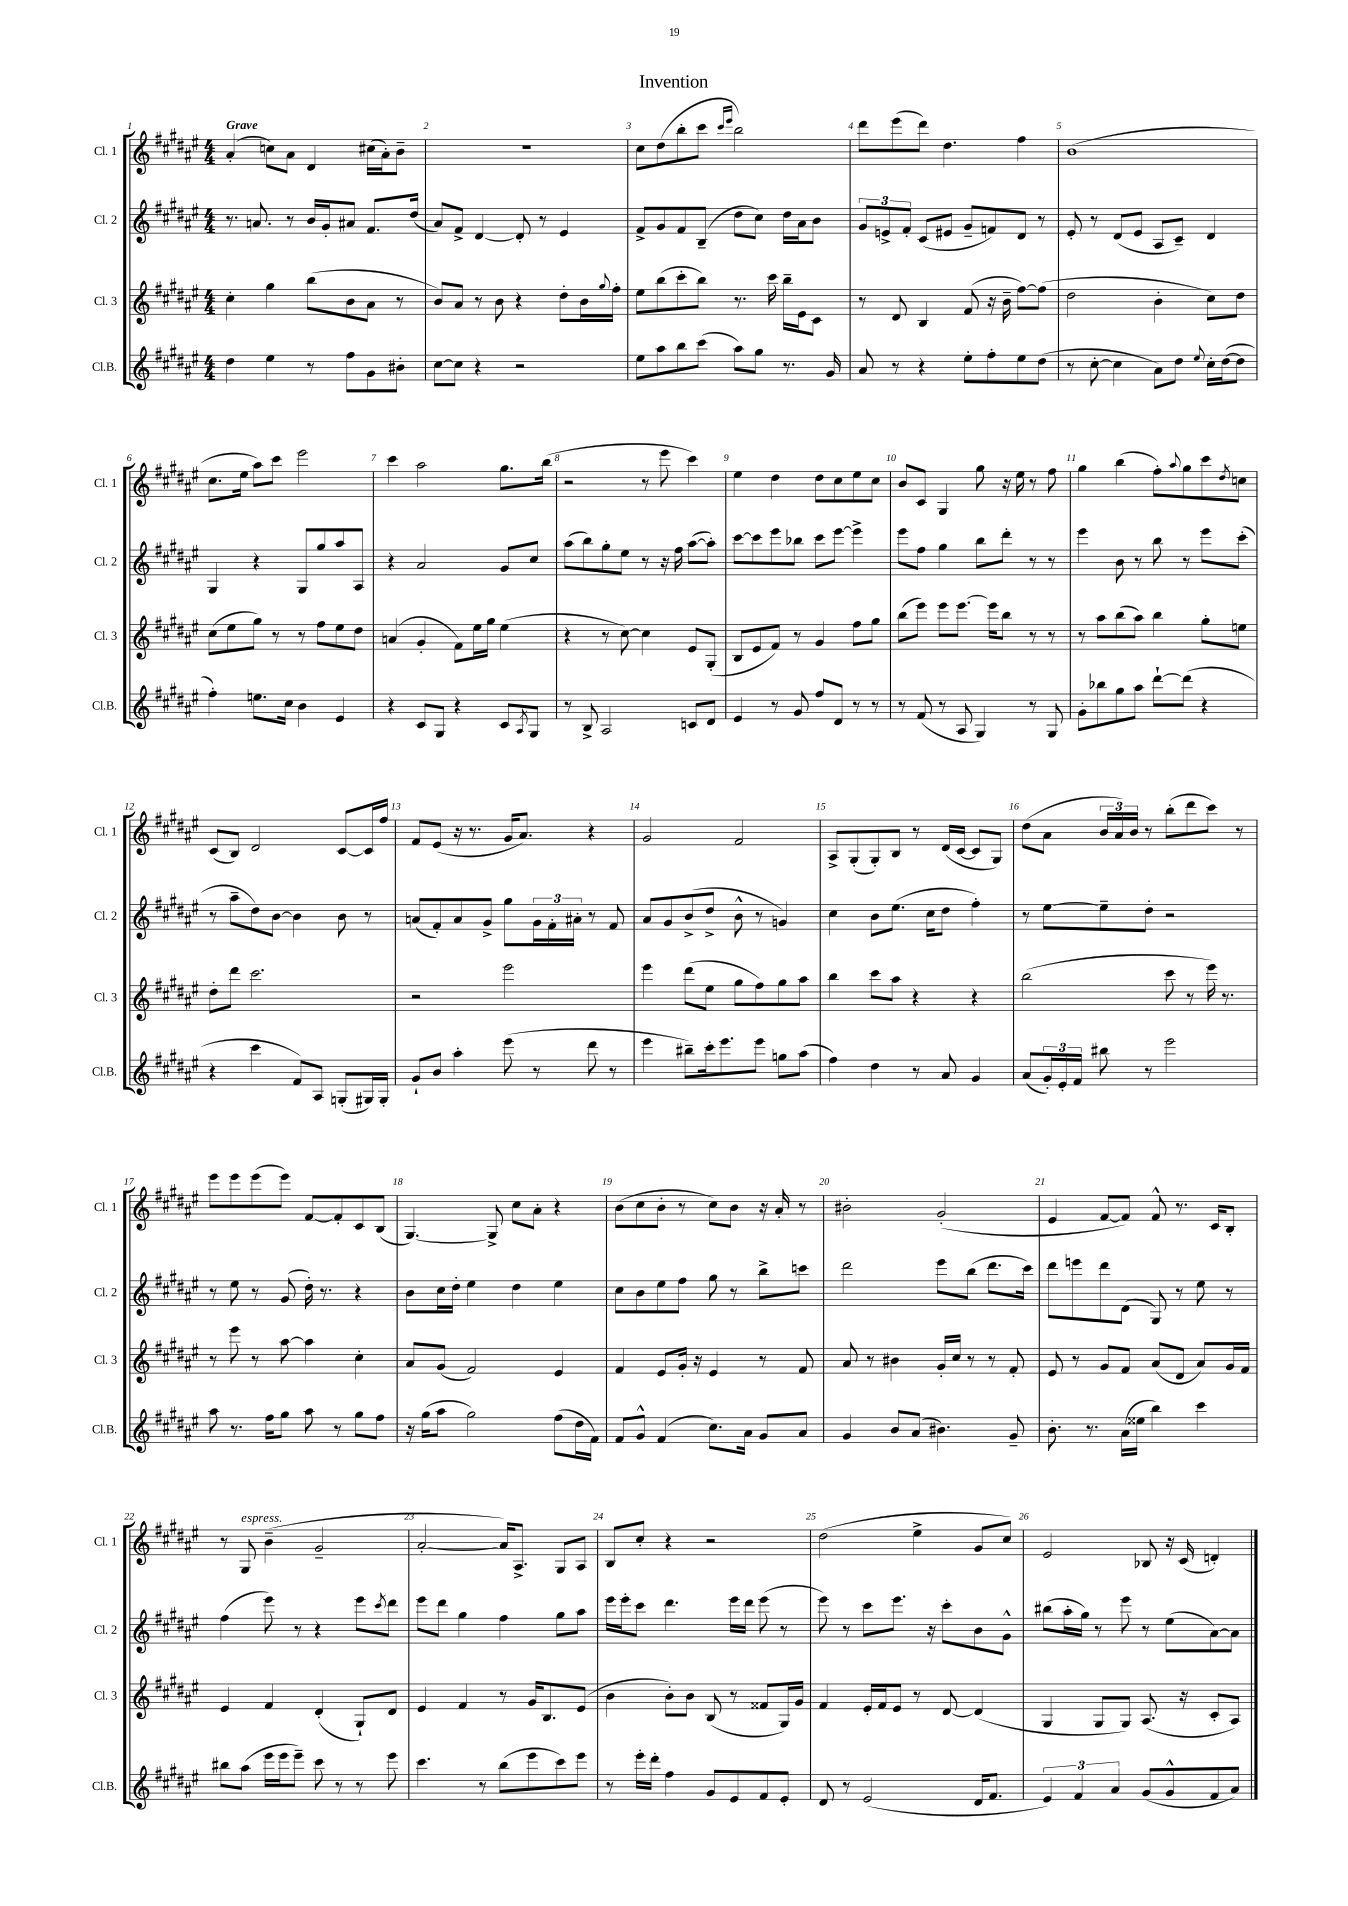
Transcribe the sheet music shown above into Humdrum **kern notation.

**kern	**kern	**kern	**kern
*staff4	*staff3	*staff2	*staff1
*clefG2	*clefG2	*clefG2	*clefG2
*k[f#c#g#d#a#e#]	*k[f#c#g#d#a#e#]	*k[f#c#g#d#a#e#]	*k[f#c#g#d#a#e#]
*M4/4	*M4/4	*M4/4	*M4/4
4dd#	4cc#'	8.r	(4a#'
.	.	8.a	.
4ee#	4gg#	.	8cc)
.	.	8r	8a#
8r	(8bb	16b	4d#
.	.	16g#'	.
8ff#	8b	8a#	.
8g#	8a#	8.f#	(16cc#
.	.	.	16a#')
8b#'	8r	.	8b~
.	.	(16dd#	.
=	=	=	=
[8cc#	8b)	8a#)	1r
8cc#]	8a#	8f#^	.
4r	8r	[4d#	.
.	8b	.	.
2r	4r	8d#']	.
.	.	8r	.
.	8dd#'	4e#	.
.	16b	.	.
.	8qqgg#	.	.
.	16ff#'	.	.
=	=	=	=
8ee#	8ee#	8f#^	8cc#
8aa#	(8bb	8g#	(8dd#
8bb	8ccc#'	8f#	8bb'
(8ccc#	8bb)	(8B~	8ccc#
.	.	.	16qqccc#
.	.	.	16qqeee#
8aa#)	8.r	8dd#	2bb)
8gg#	.	8cc#)	.
.	16ccc#	.	.
8.r	16bb~	16dd#	.
.	16e#	16a#	.
.	8c#	8b	.
16g#	.	.	.
=	=	=	=
8a#	8r	12g#	8ddd#
.	.	12e^	.
8r	8d#	.	(8eee#
.	.	12f#'	.
4r	4B	(8c#	8ddd#)
.	.	8e#	4.dd#
8ee#'	(8f#	8g#~	.
8ff#'	16r	8f)	.
.	16b~	.	.
8ee#	[8ff#)	8d#	4ff#
(8dd#	(8ff#]	8r	.
=	=	=	=
8r	2dd#	8e#'	(1b
[8cc#'	.	8r	.
4cc#]	.	(8d#	.
.	.	8e#	.
8a#)	4b'	8A#	.
8dd#	.	8c#~)	.
8qqee#	.	.	.
16cc#'	8cc#)	4d#	.
([16dd#	.	.	.
8dd#]	8dd#	.	.
=	=	=	=
4ff#')	(8cc#	4G#	8.cc#
.	8ee#	.	.
.	.	.	16ee#
8.ee	8gg#)	4r	8aa#)
.	8r	.	8ccc#
16cc#	.	.	.
4b	8r	8G#	2eee#
.	8ff#	8gg#	.
4e#	8ee#	8aa#	.
.	8dd#	8A#	.
=	=	=	=
4r	(4a	4r	4ccc#
8c#	4g#'	2a#	2aa#
8G#	.	.	.
4r	8f#)	.	.
.	16ee#	.	.
.	16gg#	.	.
8c#	(4ee#	8g#	8.gg#
8qA#	.	.	.
8G#	.	8cc#	.
.	.	.	(16bb
=	=	=	=
8r	4r	(8aa#	2r
8B^	.	8bb)	.
2A#	8r	8gg#'	.
.	[8cc#)	8ee#	.
.	4cc#]	8r	8r
.	.	16r	8eee#
.	.	16ff#	.
8c	8e#	([8aa#	4ccc#)
8d#	(8G#'	8aa#'])	.
=	=	=	=
4e#	8B	[8ccc#	4ee#
.	8e#	8ccc#]	.
8r	8f#)	8eee#	4dd#
8g#	8r	8bb-	.
8ff#	4g#	8ccc#	8dd#
8d#	.	[8eee#	8cc#
8r	8ff#	4eee#^]	8ee#
8r	8gg#	.	8cc#
=	=	=	=
8r	(8bb	8eee#	8b
(8f#	8eee#)	8ff#	8c#
8r	8eee#	4gg#	4G#
8A#	[8.eee#	.	.
4G#)	.	8bb	8gg#
.	16eee#]	.	.
.	8bb	8ddd#'	16r
.	.	.	16ee#
8r	8r	8r	8r
8G#	8r	8r	8ff#
=	=	=	=
8g#'	8r	4eee#	4gg#
8bb-	8aa#	.	.
8gg#	(8bb	8b	(4bb
8aa#	8aa#)	8r	.
[8ddd#`	4bb	8bb	8ff#')
.	.	.	8qqaa#
(8ddd#]	.	8r	8gg#
4r	8gg#'	8eee#	8ccc#
.	.	.	8qdd#
.	8ee	(8ccc#'	8cc
=	=	=	=
4r	8dd#'	8r	(8c#
.	8ddd#	8aa#~	8B)
4ccc#	2.ccc#	8dd#)	2d#
.	.	[8b	.
8f#)	.	4b]	.
8A#	.	.	.
(8G'	.	8b	[8c#
16G#)	.	8r	16c#]
16G#'	.	.	16ff#
=	=	=	=
8g#`	2r	(8a	8f#
8b	.	8f#')	(8e#
4aa#'	.	8a	16r
.	.	.	8.r
.	.	8g#^	.
(8eee#	2eee#	8gg#	16g#
.	.	.	8.a#)
8r	.	24g#	.
.	.	24f#'	.
.	.	24a#'	.
8ddd#	.	8r	4r
8r	.	8f#	.
=	=	=	=
4eee#	4eee#	8a#	2g#
.	.	8g#	.
8bb#~)	(8ddd#	(8b^	.
16ccc#'	8ee#	8dd#^	.
8.eee#	.	.	.
.	8gg#	8b^^	2f#
8eee#	8ff#)	8r	.
8gg	8gg#	4g)	.
(8aa#	8aa#	.	.
=	=	=	=
4ff#)	4bb	4cc#	8A#^
.	.	.	(8G#'
4dd#	8ccc#	8b	8G#')
.	8aa#	(8.ee#	8B
8r	4r	.	8r
.	.	16cc#	.
8a#	.	8dd#	(16d#
.	.	.	[16c#
4g#	4r	4ff#')	8c#]
.	.	.	8G#)
=	=	=	=
(8a#	(2bb	8r	(8dd#
24g#')	.	[8ee#	8a#
24e#'	.	.	.
24f#	.	.	.
8bb#	.	8ee#~]	24b
.	.	.	24a#)
.	.	.	24b
8r	.	8dd#'	8r
2eee#	8ccc#	2r	(8bb'
.	8r	.	8ddd#
.	16eee#)	.	8ccc#)
.	8.r	.	.
.	.	.	8r
=	=	=	=
8aa#	8r	8r	8eee#
8.r	8eee#	8ee#	8eee#
.	8r	8r	(8eee#
16ff#	.	.	.
8gg#	[8aa#	(8g#	8eee#)
8aa#	4aa#]	16dd#')	[8f#
.	.	8.r	.
8r	.	.	8f#']
8gg#	4cc#'	4r	8c#
8ff#	.	.	(8B
=	=	=	=
16r	8a#	8b	[4.G#)
(16gg#	.	.	.
8aa#	(8g#	16cc#	.
.	.	16dd#'	.
2gg#)	2f#)	4ee#	.
.	.	.	8G#^]
.	.	4dd#	8cc#
.	.	.	8a#'
(8ff#	4e#	4ee#	4r
16dd#	.	.	.
16f#)	.	.	.
=	=	=	=
8f#	4f#	8cc#	(8b
8g#^^	.	8b	8cc#
(4f#	8e#	8ee#	8b'
.	16g#'	8ff#	8r
.	16r	.	.
8.cc#)	4e#	8gg#	8cc#)
.	.	8r	8b
16a#	.	.	.
8g#	8r	8bb^	16r
.	.	.	16a#'
8a#	8f#	8ccc	8r
=	=	=	=
4g#	8a#	2ddd#	2b#'
.	8r	.	.
8b	4b#	.	.
(8a#	.	.	.
4.b#)	16g#'	8eee#	(2g#'
.	16cc#	.	.
.	8r	(8bb	.
.	8r	8.ddd#	.
8g#~	8f#'	.	.
.	.	16ccc#)	.
=	=	=	=
8.b'	8e#	8ddd#	4e#
.	8r	8eee	.
8.r	.	.	.
.	8g#	8ddd#	[8f#
(16a#	8f#	(8d#	8f#])
16ee##	.	.	.
4bb)	(8a#	8G#)	8f#^^
.	8d#	8r	8.r
4ccc#	8a#)	8ee#	.
.	.	.	16c#
.	16g#	8r	8B'
.	16f#	.	.
=	=	=	=
8bb#	4e#	(4ff#	8r
(8aa#	.	.	8G#
16eee#	4f#	8eee#)	(4b~
16eee#	.	.	.
8eee#~)	.	8r	.
8ccc#	(4d#'	4r	2g#~
8r	.	.	.
8r	8G#`)	8eee#	.
.	.	8qccc#	.
8eee#	8d#	8ddd#	.
=	=	=	=
4.ccc#	4e#	8eee#	[2a#'
.	.	8ddd#	.
.	4f#	4gg#	.
8r	.	.	.
(8bb	8r	4ff#	16a#])
.	.	.	8.A#^
8eee#	16g#	.	.
.	8.B	.	.
8ccc#)	.	8gg#	8G#
8eee#	(8e#	8aa#	8A#
=	=	=	=
8r	4b	16eee#	8B
.	.	16eee#'	.
16eee#'	.	8ccc#	8cc#'
16ddd#'	.	.	.
4ff#	8b')	4.ddd#	4r
.	8b	.	.
8g#	(8B	.	2r
8e#	8r	16eee#	.
.	.	16ddd#	.
8f#	8f##	(8eee#	.
8e#'	16G#)	8r	.
.	16g#	.	.
=	=	=	=
8d#	4f#	8eee#)	(2dd#
8r	.	8r	.
(2e#	16e#'	8ccc#	.
.	16f#	.	.
.	8e#	8.eee#	.
.	8r	.	4ee#^
.	.	16r	.
.	[8d#	8ccc#'	.
16d#	(4d#]	8b	8g#
8.f#	.	.	.
.	.	8g#^^	8cc#)
=	=	=	=
6e#)	4G#	(8bb#	2e#
.	.	16aa#'	.
6f#	.	.	.
.	.	16gg#)	.
.	8G#	8r	.
6a#	.	.	.
.	8G#)	8eee#	.
(8g#	(8.A#	8r	8B-
8g#^^	.	(8ee#	16r
.	16r	.	(16c#
8f#	8c#'	[8a#)	4d')
8a#)	8A#)	8a#]	.
==	==	==	==
*-	*-	*-	*-
